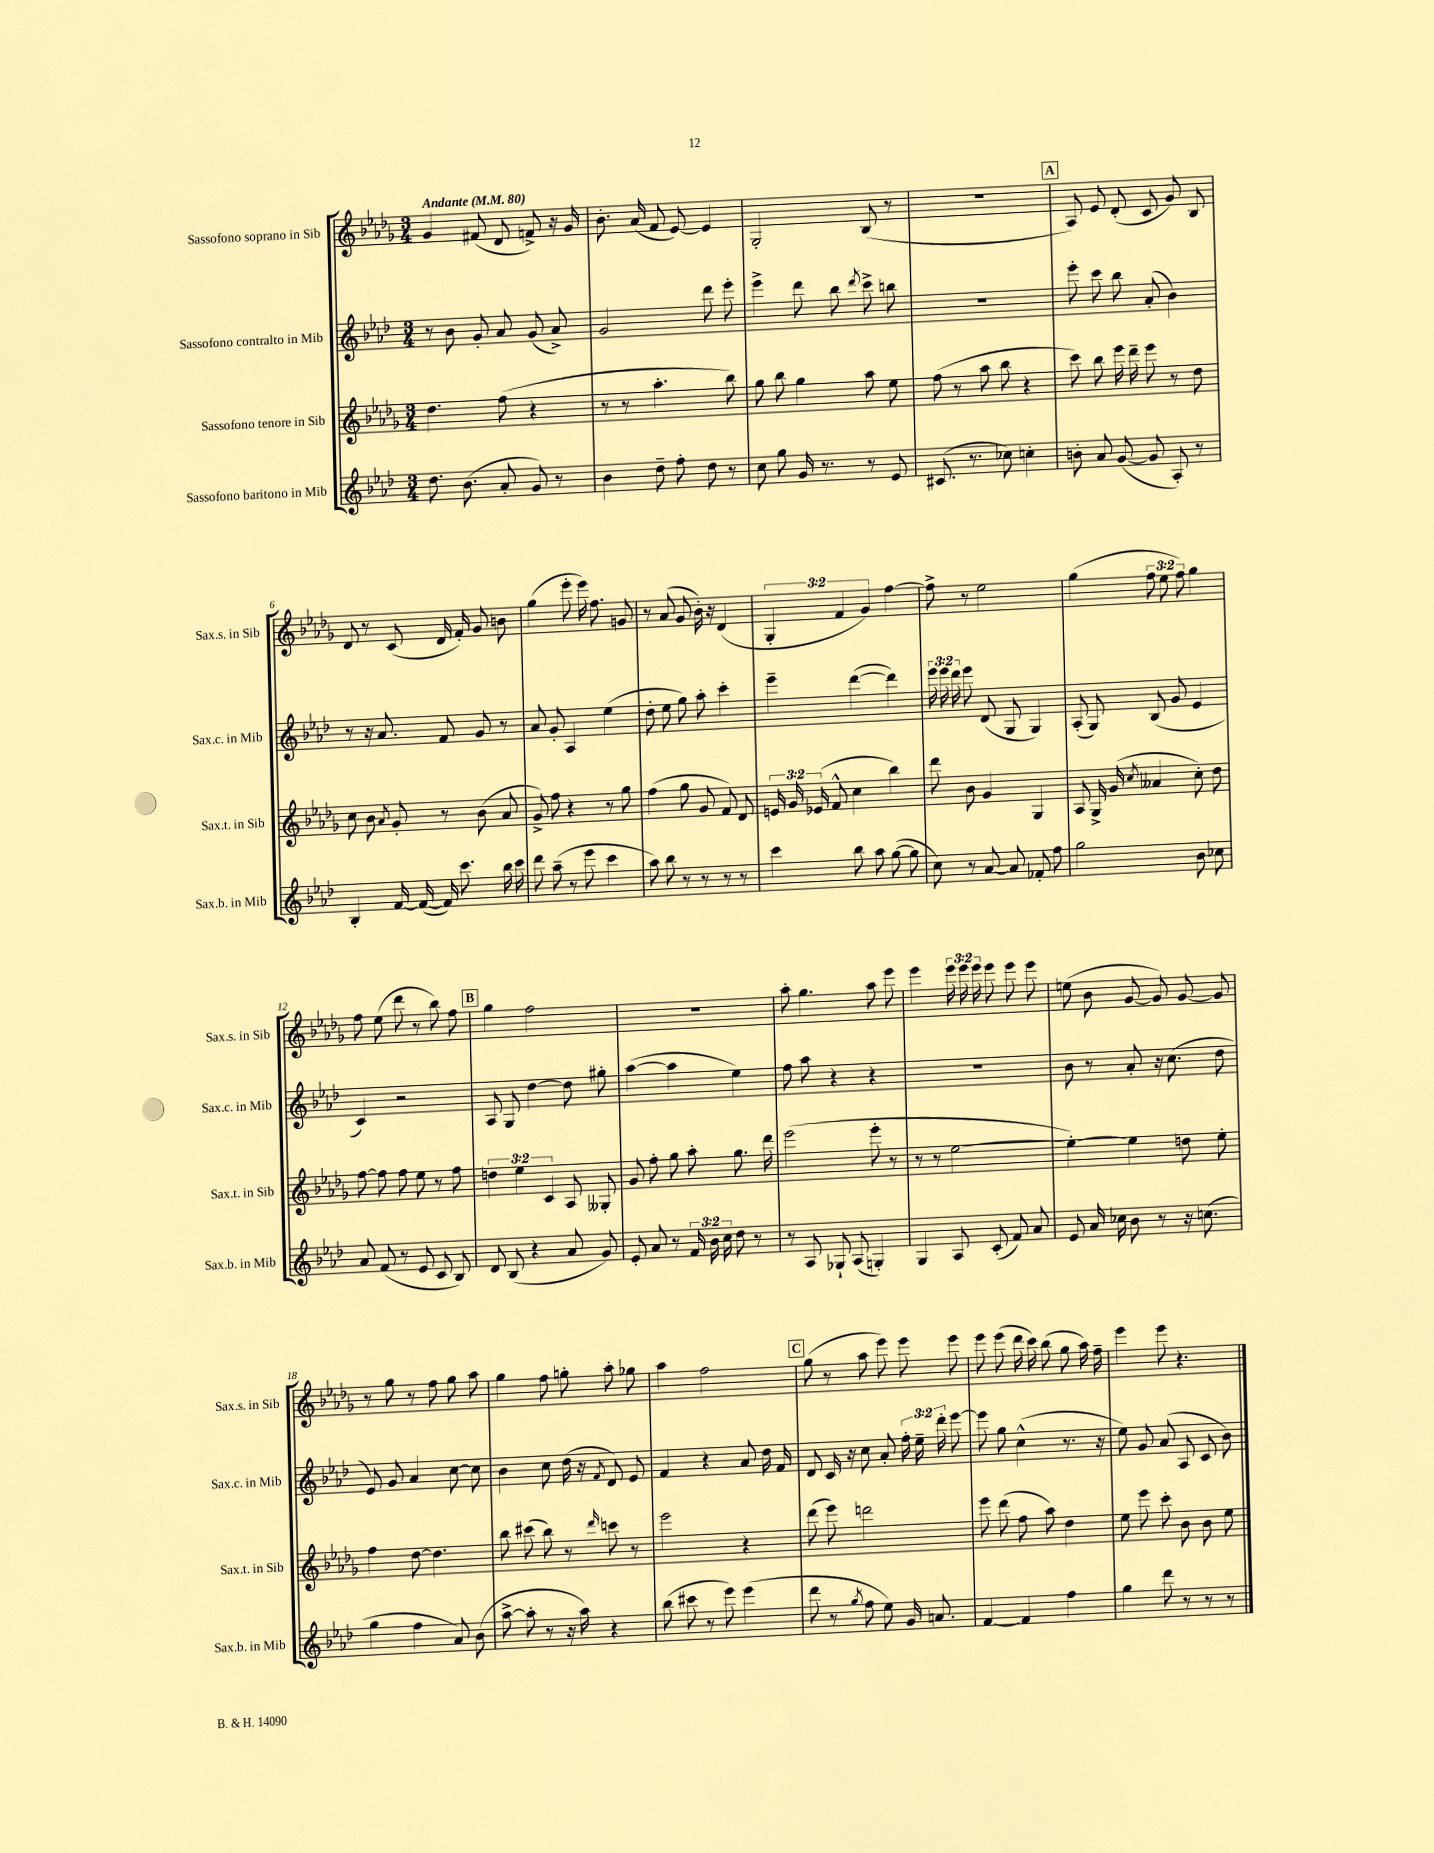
<<
\new StaffGroup <<
\new Staff = "s0" \with { instrumentName = "Sassofono soprano in Sib" shortInstrumentName = "Sax.s. in Sib" } {
    \clef treble \key des \major \numericTimeSignature \time 3/4 \override Staff.TupletNumber.text = #tuplet-number::calc-fraction-text \tempo "Andante" 4 = 80
    \autoBeamOff ges'4 fis'8( des'8 f'8->) r16 ges'16 |
    bes'8.-. aes'16( f'8 ees'8~) ees'4 |
    ges2-. bes8( r8 |
    R2. |
    \mark \markup { \box "A" } aes8) ees'8 des'8-.( c'8 ges'8) bes8 |
    des'8 r8 c'8( des'16 f'16-.) ges'8 b'8 |
    ges''4( ees'''8-. ees'''16) f''8. g'8 |
    r8 aes'8( ges'8 bes'16-.) r16 des'4( |
    \tuplet 3/2 { ges4-. f'4 ges'4) } f''4~ |
    f''8-> r8 ees''2 |
    ges''4( \tuplet 3/2 { f''8 ees''8 f''8) } ges''4 |
    f''8 ees''8( des'''8 r8 bes''8) f''8 |
    \mark \markup { \box "B" } ges''4 f''2 |
    R2. |
    aes''8-. ges''4. aes''8 ees'''8 |
    ees'''4 \tuplet 3/2 { ees'''16 ees'''16 ees'''16 } ees'''8 ees'''8 ees'''8 |
    e''8( bes'8 ges'8~ ges'8) ges'8~ ges'8 |
    r8 ges''8 r8 f''8 ges''8 aes''8 |
    ges''4 f''8 g''8-. aes''8-. ges''8 |
    aes''4 f''2 |
    \mark \markup { \box "C" } ges''8( r8 aes''8 ees'''8) ees'''8 ees'''8 |
    ees'''8 ees'''8( des'''16 c'''16) bes''8( ges''8 aes''16) f''16-- |
    ees'''4 ees'''8 r4. \bar "|." |
}
\new Staff = "s1" \with { instrumentName = "Sassofono contralto in Mib" shortInstrumentName = "Sax.c. in Mib" } {
    \clef treble \key aes \major \numericTimeSignature \time 3/4 \override Staff.TupletNumber.text = #tuplet-number::calc-fraction-text
    \autoBeamOff r8 bes'8 g'8-. aes'8 g'8( aes'8->) |
    g'2 des'''8 ees'''8-. |
    ees'''4-> des'''8 bes''8 \acciaccatura { des'''8 } c'''8-> b''8 |
    R2. |
    \mark \markup { \box "A" } ees'''8-. c'''8 bes''8 aes'8-.( bes'4) |
    r8 r16 aes'8. f'8 g'8 r8 |
    aes'8 g'8-. aes4 ees''4( |
    des''8-. ees''8 g''8) aes''8-. c'''4-. |
    ees'''4-- des'''4~( des'''4) |
    \tuplet 3/2 { ees'''16 ees'''16 des'''16 } ees'''8 des'8( g8 g4) |
    aes8-.( g8) bes8( g'8 ees'4 |
    c'4) r2 |
    \mark \markup { \box "B" } aes8 g8 des''4~ des''8 gis''8-. |
    aes''4~( aes''4 ees''4) |
    f''8 aes''8 r4 r4 |
    R2. |
    bes'8 r8 aes'8-. r16 c''8.( des''8 |
    ees'8) g'8 aes'4 c''8~ c''8 |
    bes'4 c''8 des''16( r16 \acciaccatura { f'8 } des'8) ees'8 |
    f'4 r4 aes'8 des''16 f'16 |
    \mark \markup { \box "C" } des'8 c'16 r16 c''8 aes'8-. \tuplet 3/2 { f''16-. ees''16-- des'''16-. } ees'''8~ |
    ees'''8 g''8 c''4-^( r8. r16 |
    ees''8) g'8 aes'8( aes8 c'8 bes'8) \bar "|." |
}
\new Staff = "s2" \with { instrumentName = "Sassofono tenore in Sib" shortInstrumentName = "Sax.t. in Sib" } {
    \clef treble \key des \major \numericTimeSignature \time 3/4 \override Staff.TupletNumber.text = #tuplet-number::calc-fraction-text
    \autoBeamOff des''4. f''8( r4 |
    r8 r8 aes''4.-. bes''8) |
    ges''8 bes''8 ges''4 aes''8 ees''8 |
    f''8( r8 aes''8 bes''8 r4 |
    \mark \markup { \box "A" } c'''8) bes''8 ees'''16 des'''16-- ees'''8 r8 des''8 |
    c''8 bes'8 \acciaccatura { aes'8 } ges'8-. r8 bes'8( aes'8 |
    ges'8->) f''8 r4 r8 ges''8 |
    f''4( ges''8 ges'8 f'8) des'8 |
    \tuplet 3/2 { e'16 ges'16 ees'16( } f'8-^ c''4 bes''4) |
    des'''8 bes'8 ges'4 ges4 |
    aes8 ges16-> ges'16( \acciaccatura { c''8 } aeses'4 c''8-.) des''8 |
    f''8~ f''8 f''8 ees''8 r8 f''8 |
    \mark \markup { \box "B" } \tuplet 3/2 { d''4 ees''4 c'4 } aes8 geses8-. |
    ges'8 f''8-. ges''8 aes''8-. ges''8. des'''16 |
    ees'''2( ees'''8-. r8 |
    r8 r8 ees''2~ |
    ees''4~-.) ees''4 d''8 ees''8-. |
    f''4 des''8~ des''4. |
    bes''8 cis'''8( bes''8) r8 \grace { des'''16 } c'''8 r8 |
    ees'''2 r4 |
    \mark \markup { \box "C" } des'''8( ees'''8) d'''2 |
    ees'''8 des'''8( f''8 aes''8) des''4 |
    ees''8 ees'''8 c'''8-. bes'8 bes'8 ees''8 \bar "|." |
}
\new Staff = "s3" \with { instrumentName = "Sassofono baritono in Mib" shortInstrumentName = "Sax.b. in Mib" } {
    \clef treble \key aes \major \numericTimeSignature \time 3/4 \override Staff.TupletNumber.text = #tuplet-number::calc-fraction-text
    \autoBeamOff des''8. bes'8.( aes'8-. g'8) r8 |
    bes'4 des''8-- f''8-. des''8 r8 |
    c''8 g''8 g'16 r8. r8 ees'8 |
    cis'8.( r8. ces''8) c''4-. |
    \mark \markup { \box "A" } b'8-. aes'8 g'8~( g'8 aes8-.) r8 |
    bes4-. f'16~ f'16~( f'16) c'''8. bes''16 c'''16 |
    des'''8 aes''8--( r8 ees'''8 c'''4 |
    aes''8) bes''8 r8 r8 r8 r8 |
    c'''4 bes''8 aes''8 g''8~( g''8 |
    c''8) r8 aes'8~ aes'8 fes'8-. f''8 |
    g''2 bes'8 ces''8 |
    aes'8 f'8( r8 ees'8 c'8 bes8) |
    \mark \markup { \box "B" } des'8 bes8( r4 aes'8 g'8) |
    ees'8-. aes'8 r8 \tuplet 3/2 { f'16 bes'16 c''16 } des''8 r8 |
    r8 aes8 ges8-! aes8( g4-.) |
    g4 aes8 c'8-.( f'8) aes'8 |
    ees'8 aes'16 ces''16 bes'8 r8 r16 c''8.( |
    g''4 f''4 aes'8) bes'8( |
    aes''8~-> aes''8-. r8 r16 aes''16) r4 |
    bes''8( cis'''8 r8 ees'''8) ees'''4( |
    \mark \markup { \box "C" } des'''8 r8 \acciaccatura { g''8 } f''8 ees''8) g'16 a'8. |
    f'4~ f'4 f''4 |
    g''4 des'''8 r8 r8 r8 \bar "|." |
}
>>
>>
